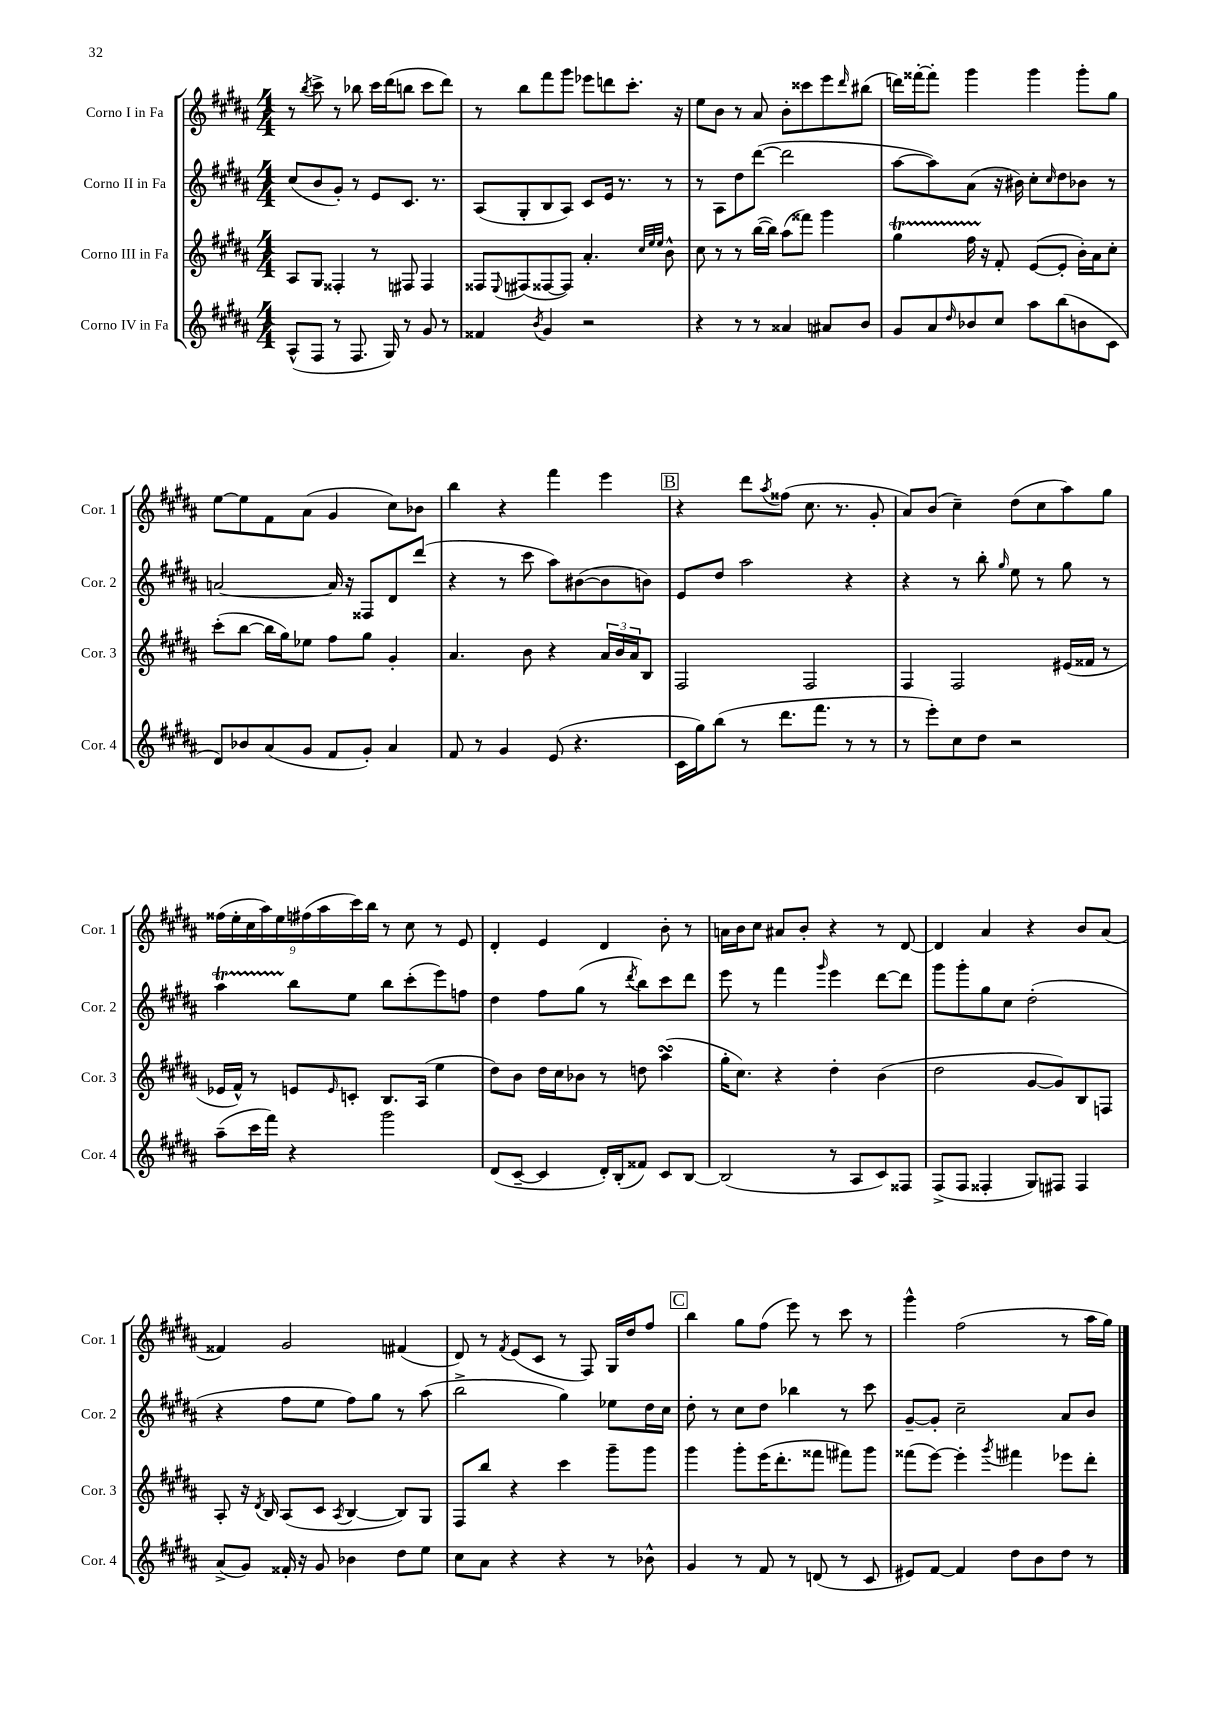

**kern	**kern	**kern	**kern
*part4	*part3	*part2	*part1
*staff4	*staff3	*staff2	*staff1
*I"Corno IV in Fa	*I"Corno III in Fa	*I"Corno II in Fa	*I"Corno I in Fa
*I'Cor. 4	*I'Cor. 3	*I'Cor. 2	*I'Cor. 1
*clefG2	*clefG2	*clefG2	*clefG2
*k[f#c#g#d#a#]	*k[f#c#g#d#a#]	*k[f#c#g#d#a#]	*k[f#c#g#d#a#]
*M4/4	*M4/4	*M4/4	*M4/4
=7	=7	=7	=7
(8A#^^/L	8A#/L	(8cc#/L	8r
.	.	.	8qbb/
8F#/J	8G#/J	8b/	8ccc#^\
8r	4F##X'/	8g#'/J)	8r
8.F#/	.	8r	8bb-X\
.	8r	8e/L	16ccc#\LL
16G#/)	.	.	(16ddd#\J
8r	8F#X/	8.c#/J	8bbn\J
8g#/	4F#/	.	8ccc#\L
.	.	8.r	.
8r	.	.	8ddd#\J)
=8	=8	=8	=8
4f##X/	8F##X/L	(8A#/L	8r
.	8qqE/	.	.
.	(8F#X/	8G#'/	8bb\L
8qb/	.	.	.
4g#/	[8F##X/	8B/	8fff#\
.	8F##/J])	8A#/J)	8ggg#\J
2r	4.a#'/	8c#/L	8eee-X\L
.	.	16e/Jk	8dddn\
.	.	8.r	.
.	.	.	8.ccc#'\J
.	32qqcc#/LLL	.	.
.	32qqee/	.	.
.	32qqee/JJJ	.	.
.	8b^^\	8r	.
.	.	.	16r
=9	=9	=9	=9
4r	8cc#\	8r	8ee\L
.	8r	8A#\L	8b\J
8r	8r	8dd#\	8r
8r	([16bb\LL	([8ddd#\J	8a#/
.	16bb\JJ])	.	.
4a##X/	(8aa#\L	2ddd#\]	8b'\L
.	8fff##X\J)	.	8ccc##X\
8a#X/L	4ggg#\	.	8eee\
.	.	.	16qqddd#/
8b/J	.	.	(8bb#X\J
=10	=10	=10	=10
8g#/L	4gg#T\	[8aa#\L	16dddn\LL)
.	.	.	[16fff##X'\J
8a#/	.	8aa#\])	8fff##'\J]
16qqdd#/	.	.	.
8b-X/	16ff#TTT\	(8a#\J	4ggg#\
.	16r	.	.
8cc#/J	8f#'/	16r	.
.	.	16b#X\)	.
8aa#\L	([8e/L	8cc#'\L	4ggg#\
.	.	16qqcc#/	.
(8bb\	8e'/J]	8dd#\	.
8bn\	16b'\LL)	8b-X\J	8ggg#'\L
.	16a#\J	.	.
8c#\J	8cc#'\J	8r	8gg#\J
!!LO:LB:g=z
=11	=11	=11	=11
8d#/L)	(8ccc#'\L	[2an/	[8ee\L
8b-X/	[8bb\J	.	8ee\]
(8a#/	16bb\LL]	.	8f#\
.	16gg#\J)	.	.
8g#/J	8ee-X\J	.	(8a#\J
8f#/L	8ff#\L	16a/]	4g#/
.	.	16r	.
8g#'/J)	8gg#\J	8F##X/L	.
4a#/	4g#'/	8d#/	8cc#\L)
.	.	(8ddd#/J	8b-X\J
=12	=12	=12	=12
8f#/	4.a#/	4r	4bb\
8r	.	.	.
4g#/	.	8r	4r
.	8b\	8ccc#\	.
(8e/	4r	8aa#\L)	4fff#\
4.r	.	([8b#X\	.
.	24a#/LL	8b#\]	4eee\
.	24b/	.	.
.	24a#/J	.	.
.	8B/J	8bn\J)	.
!!LO:REH:place=s1:t=B
=13	=13	=13	=13
16c#\LL	2F#/	8e/L	4r
16gg#\J)	.	.	.
(8bb\J	.	8dd#/J	.
8r	.	2aa#\	8ddd#\L
.	.	.	8qaa#/
8.ddd#\L	.	.	(8ff##X\J
.	2F#/	.	8.cc#\
8.fff#\J	.	.	.
.	.	.	8.r
8r	.	4r	.
8r	.	.	8g#'/
=14	=14	=14	=14
8r	4F#/	4r	8a#/L)
8eee'\L)	.	.	(8b/J
8cc#\	2F#/	8r	4cc#~\)
8dd#\J	.	8bb'\	.
.	.	16qqgg#/	.
2r	.	8ee\	(8dd#\L
.	.	8r	8cc#\
.	(16e#X/LL	8gg#\	8aa#\)
.	16f##X/JJ	.	.
.	8r	8r	8gg#\J
!!LO:LB:g=z
=15	=15	=15	=15
(8aa#~\L	16e-X/LL	4aa#t\	(18ff##X\LL
.	.	.	18ee'\
.	16f#^^/JJ)	.	.
.	.	.	18cc#\
16ccc#\L	8r	.	.
.	.	.	18aa#\)
16fff#\JJ)	.	.	.
.	.	.	18ee\
4r	8en/L	8bb\L	.
.	.	.	(18ff#X\
.	.	.	18aa#\
.	16qqe/	.	.
.	8cn'/J	8ee\J	.
.	.	.	18ccc#\)
.	.	.	18bb\JJ
2ggg#\	8.B/L	8bb\L	8r
.	.	(8ccc#'\	8cc#\
.	(16A#/Jk	.	.
.	4ee\	8eee\)	8r
.	.	8ffn\J	8e/
=16	=16	=16	=16
(8d#/L	8dd#\L)	4dd#\	4d#'/
[8c#~/J	8b\J	.	.
4c#/]	16dd#\LL	8ff#\L	4e/
.	16cc#\J	.	.
.	8b-X\J	(8gg#\J	.
16d#'/LL)	8r	8r	4d#/
(16B'/J	.	.	.
.	.	8qddd#/	.
8f##X/J)	8ddn\	8bb\L)	.
8c#/L	(4aa#sSsS\	8ccc#\	8b'\
[8B/J	.	8ddd#\J	8r
=17	=17	=17	=17
(2B/]	16gg#'\KL	8eee\	16an\LL
.	8.cc#\J)	.	16b\J
.	.	8r	8cc#\J
.	4r	4fff#\	8a#X/L
.	.	.	8b'/J
.	.	16qqggg#/	.
8r	4dd#'\	4eee\	4r
8A#/L	.	.	.
8c#/)	(4b\	[8ddd#\L	8r
8F##X/J	.	8ddd#\J]	[8d#/
=18	=18	=18	=18
(8F#^/L	2dd#\	8ggg#\L	4d#/]
8F#/J	.	8ggg#'\	.
4F##X'/	.	8gg#\	4a#/
.	.	8cc#\J	.
8G#/L)	[8g#/L	(2dd#'\	4r
8F#X/J	8g#/])	.	.
4F#/	8B/	.	8b/L
.	8Fn/J	.	(8a#/J
!!LO:LB:g=z
=19	=19	=19	=19
(8a#^/L	8A#'/	4r	4f##X/)
8g#/J)	16r	.	.
.	8qd#/	.	.
.	16B/	.	.
16f##X'/	(8A#/L	8ff#\L	2g#/
16r	.	.	.
8g#/	8c#/J	8ee\J	.
.	8qA#/	.	.
4b-X\	[4B/	8ff#\L)	.
.	.	8gg#\J	.
8dd#\L	8B/L])	8r	(4f#X/
8ee\J	8G#/J	(8aa#\	.
=20	=20	=20	=20
8cc#\L	8F#/L	2bb^\	8d#/)
8a#\J	8bb/J	.	8r
.	.	.	8qf#/
4r	4r	.	(8e/L
.	.	.	8c#/J
4r	4ccc#\	4gg#\)	8r
.	.	.	8F#/)
8r	8ggg#~\L	8ee-X\L	16G#/LL
.	.	.	16dd#/J
8b-X^^\	8ggg#\J	16dd#\L	8ff#/J
.	.	16cc#\JJ	.
!!LO:REH:place=s1:t=C
=21	=21	=21	=21
4g#/	4ggg#\	8dd#'\	4bb\
.	.	8r	.
8r	8ggg#'\L	8cc#\L	8gg#\L
8f#/	(16eee\K	8dd#\J	(8ff#\J
.	8.ddd#'\	.	.
8r	.	4bb-X\	8eee\)
(8dn/	8fff##X\J	.	8r
8r	8fff#X\L)	8r	8ccc#\
8c#/	8ggg#\J	8ccc#\	8r
=22	=22	=22	=22
8e#X/L)	(8fff##X\L	[8g#~/L	4ggg#^^\
[8f#/J	[8eee\J)	8g#'/J]	.
4f#/]	4eee'\]	2cc#~\	(2ff#\
.	8qggg#/	.	.
8dd#\L	4fff#X\	.	.
8b\	.	.	.
8dd#\J	8eee-X\L	8a#/L	8r
8r	8ddd#'\J	8b/J	16aa#\LL
.	.	.	16gg#\JJ)
==	==	==	==
*-	*-	*-	*-
